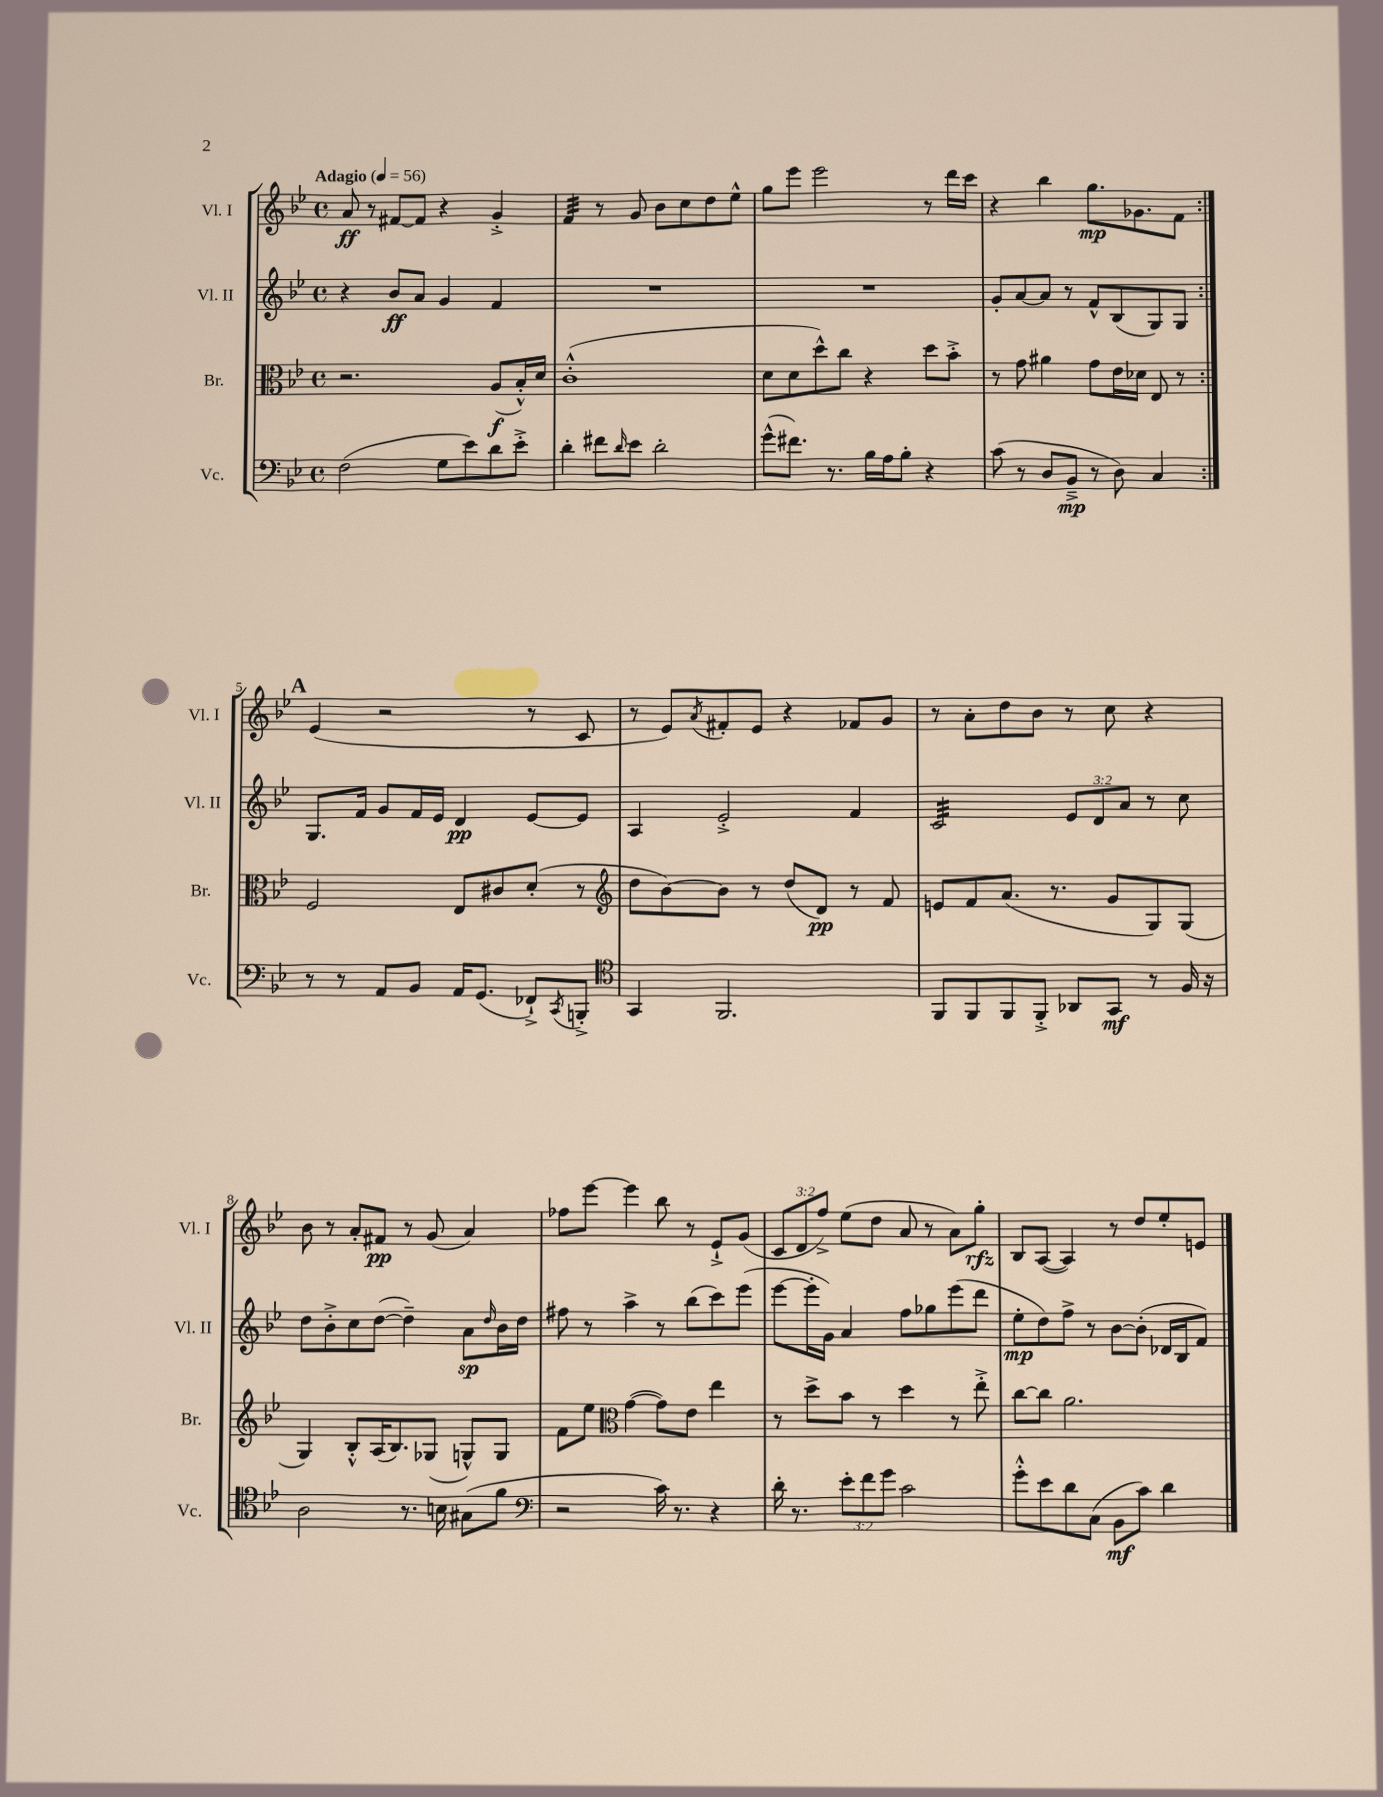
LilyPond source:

<<
\new StaffGroup <<
\new Staff = "s0" \with { instrumentName = "Vl. I" shortInstrumentName = "Vl. I" } {
    \clef treble \key bes \major \defaultTimeSignature \time 4/4 \override Staff.TupletNumber.text = #tuplet-number::calc-fraction-text \tempo "Adagio" 4 = 56
    \repeat volta 2 { a'8\ff r8 fis'8~ fis'8 r4 g'4-.-> |
    f'4:32 r8 g'8 bes'8 c''8 d''8 ees''8-^ |
    g''8 ees'''8 ees'''2 r8 d'''16 c'''16 |
    r4 bes''4 g''8.\mp ges'8. f'8 | }
    \mark \markup { \bold "A" } ees'4( r2 r8 c'8 |
    r8 ees'8) \acciaccatura { a'8 } fis'8-. ees'8 r4 fes'8 g'8 |
    r8 a'8-. d''8 bes'8 r8 c''8 r4 |
    bes'8 r8 a'8-. fis'8\pp r8 g'8( a'4) |
    fes''8 ees'''8~ ees'''4 bes''8 r8 ees'8-!-> g'8( |
    \tuplet 3/2 { c'8 d'8 f''8->) } ees''8( d''8 a'8 r8 a'8) g''8-.\rfz |
    bes8 a8~( a4) r8 d''8 ees''8-. e'8 \bar "|." |
}
\new Staff = "s1" \with { instrumentName = "Vl. II" shortInstrumentName = "Vl. II" } {
    \clef treble \key bes \major \defaultTimeSignature \time 4/4 \override Staff.TupletNumber.text = #tuplet-number::calc-fraction-text
    \repeat volta 2 { r4 bes'8\ff a'8 g'4 f'4 |
    R1 |
    R1 |
    g'8-. a'8~ a'8 r8 f'8-^ bes8( g8) g8 | }
    \mark \markup { \bold "A" } g8. f'16 g'8 f'16 ees'16 d'4\pp ees'8~ ees'8 |
    a4 ees'2-.-> f'4 |
    c'2:32 \tuplet 3/2 { ees'8 d'8 a'8 } r8 c''8 |
    d''8 bes'8-.-> c''8 d''8~( d''4--) a'8\sp \grace { d''16 } bes'16 d''16 |
    fis''8 r8 a''4-> r8 bes''8( c'''8) ees'''8( |
    ees'''8~ ees'''16-. g'16) a'4 f''8 ges''8 ees'''8( d'''8 |
    ees''8-.\mp d''8) f''8-> r8 bes'8~ bes'8-.( des'16 bes16 f'8) \bar "|." |
}
\new Staff = "s2" \with { instrumentName = "Br." shortInstrumentName = "Br." } {
    \clef alto \key bes \major \defaultTimeSignature \time 4/4
    \repeat volta 2 { r2. a8\f( bes16-.-^) d'16 |
    c'1-.-^( |
    d'8 d'8 d''8-^) c''8 r4 d''8 bes'8-.-> |
    r8 g'8 ais'4 g'8 ees'16 des'16 ees8 r8 | }
    \mark \markup { \bold "A" } f2 ees8 cis'8 d'8-.( r8 |
    \clef treble d''8 bes'8~) bes'8 r8 d''8( d'8\pp) r8 f'8 |
    e'8 f'8 a'8.( r8. g'8 g8) g8( |
    g4) bes8-.-^ a16( bes8.) ges8( g8-^) g8 |
    f'8 ees''8 \clef alto g'4~( g'8) ees'8 ees''4 |
    r8 d''8-> bes'8 r8 d''4 r8 ees''8-.-> |
    c''8~ c''8 a'2. \bar "|." |
}
\new Staff = "s3" \with { instrumentName = "Vc." shortInstrumentName = "Vc." } {
    \clef bass \key bes \major \defaultTimeSignature \time 4/4 \override Staff.TupletNumber.text = #tuplet-number::calc-fraction-text
    \repeat volta 2 { f2( g8 ees'8) d'8 ees'8-.-> |
    d'4-. fis'8 \grace { d'16 } ees'8 d'2-. |
    g'8-^( fis'8.) r8. bes16 a16 bes8-. r4 |
    c'8( r8 d8 bes,8--->\mp r8 d8) c4 | }
    \mark \markup { \bold "A" } r8 r8 a,8 bes,8 a,16 g,8.( fes,8-!->) \acciaccatura { c,8 } b,,8-.-> |
    \clef tenor g,4 f,2. |
    f,8 f,8 f,8 f,8-.-> aes,8 g,8\mf r8 f16 r16 |
    a2 r8. b16 gis8( f'8 |
    \clef bass r2 c'16) r8. r4 |
    d'16-. r8. \tuplet 3/2 { ees'8-. f'8 g'8 } c'2 |
    g'8-.-^ ees'8 d'8 c8( bes,8\mf c'8) d'4 \bar "|." |
}
>>
>>
